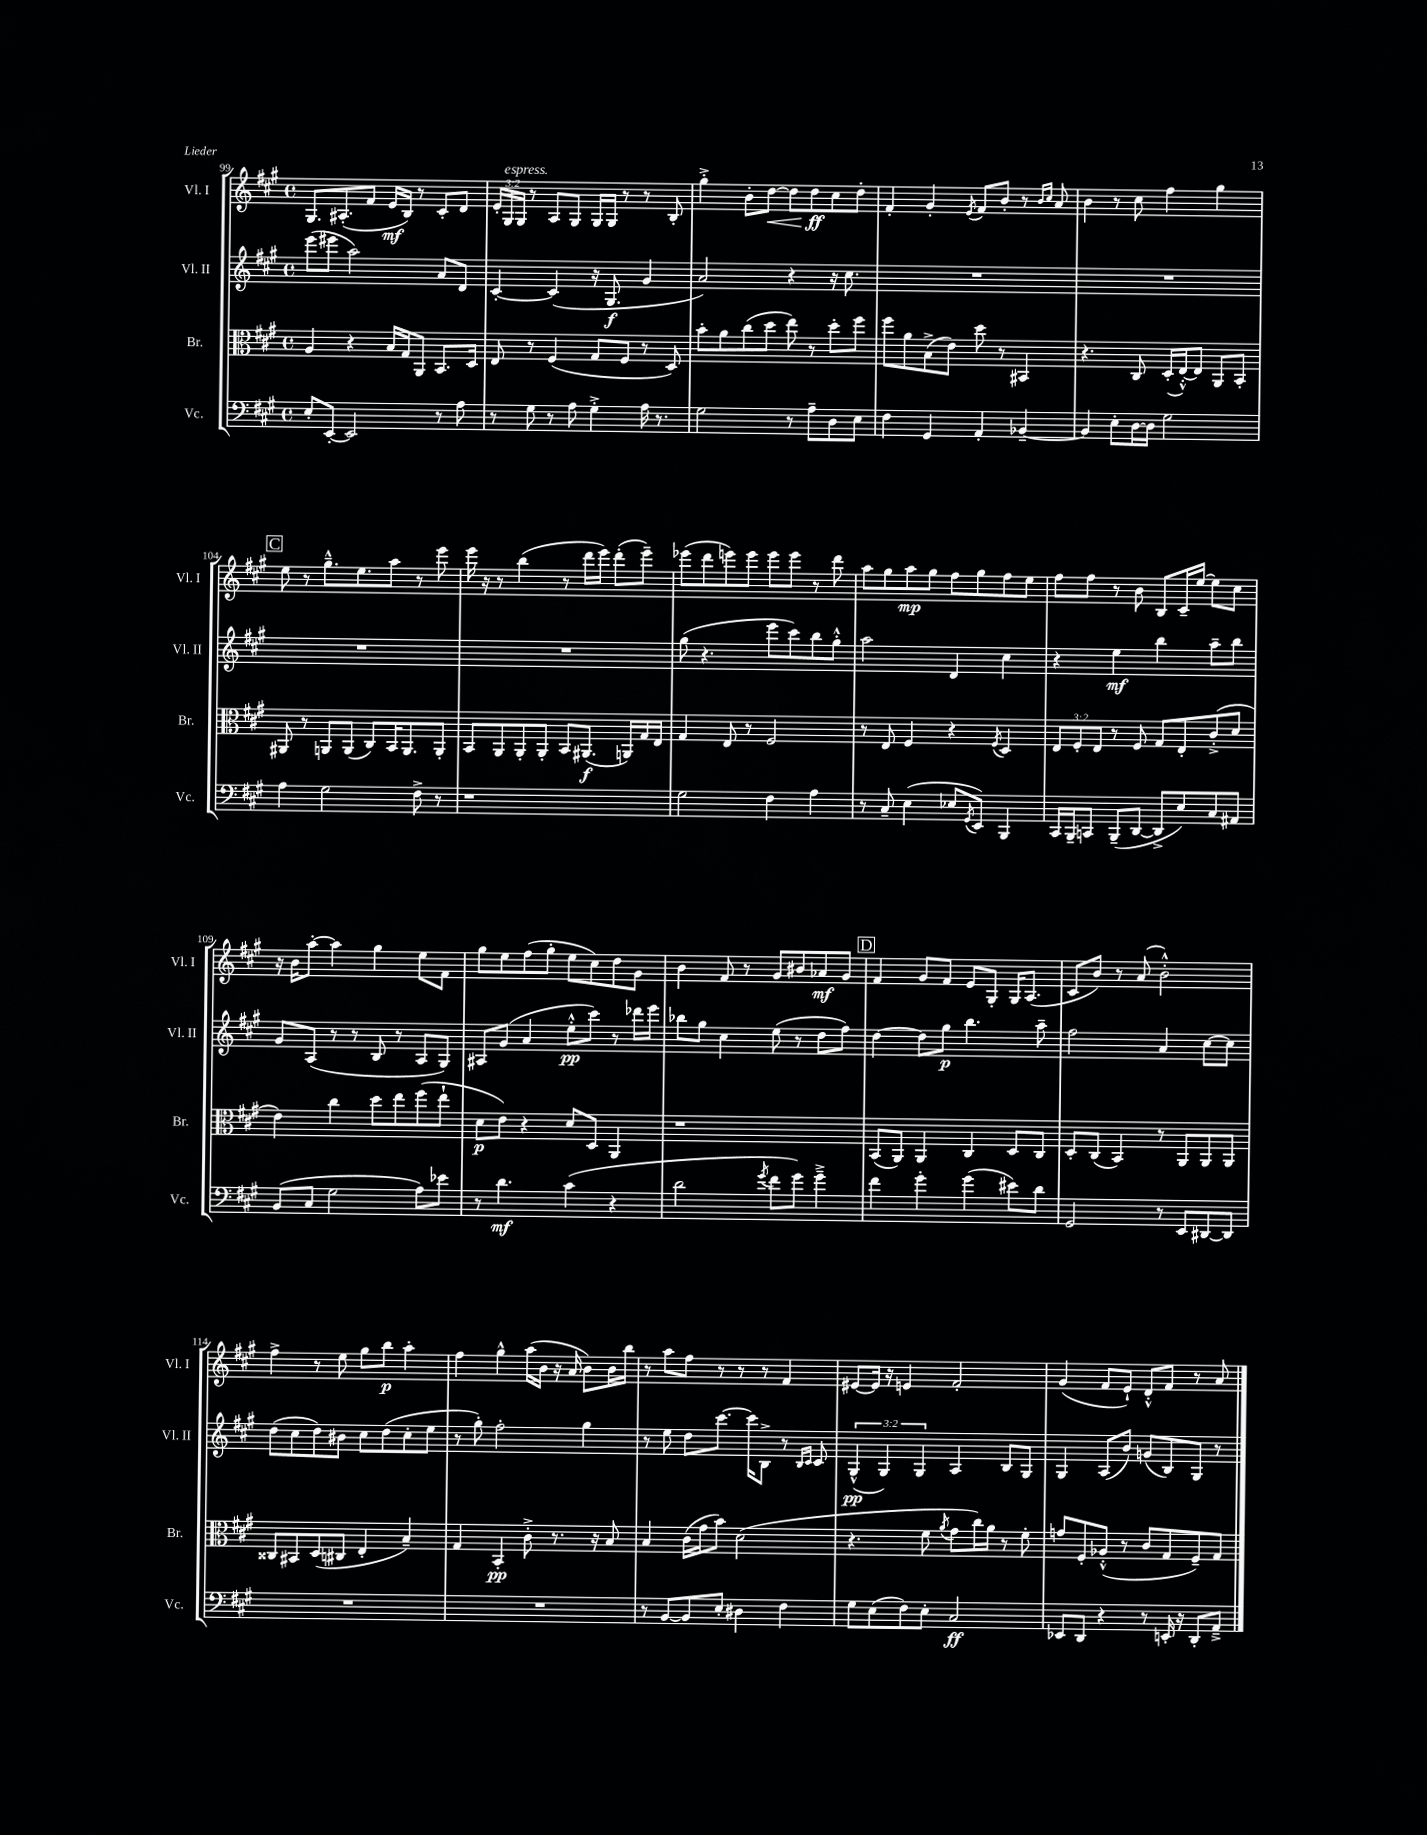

**kern	**dynam	**kern	**dynam	**kern	**dynam	**kern	**dynam
*part4	*part4	*part3	*part3	*part2	*part2	*part1	*part1
*staff4	*staff4	*staff3	*staff3	*staff2	*staff2	*staff1	*staff1
*I"Vc.	*	*I"Br.	*	*I"Vl. II	*	*I"Vl. I	*
*I'Vc.	*	*I'Br.	*	*I'Vl. II	*	*I'Vl. I	*
*clefF4	*	*clefC3	*	*clefG2	*	*clefG2	*
*k[f#c#g#]	*	*k[f#c#g#]	*	*k[f#c#g#]	*	*k[f#c#g#]	*
*M4/4	*	*M4/4	*	*M4/4	*	*M4/4	*
*met(c)	*	*met(c)	*	*met(c)	*	*met(c)	*
=99	=99	=99	=99	=99	=99	=99	=99
8E'/L	.	4A/	.	(8eee\L	.	8.G#/L	.
[8EE'/J	.	.	.	8eee#X\J	.	.	.
.	.	.	.	.	.	(8.A#X'/	.
2EE/]	.	4r	.	2aa\)	.	.	.
.	.	.	.	.	.	8f#/J	.
.	.	16B/LL	.	.	.	16e/LL	mf
.	.	16G#/J	.	.	.	16B/JJ)	.
.	.	8AA/J	.	.	.	8r	.
8r	.	8.BB/L	.	8a/L	.	8c#'/L	.
8A\	.	.	.	8d/J	.	8d/J	.
.	.	16D/Jk	.	.	.	.	.
=100	=100	=100	=100	=100	=100	=100	=100
8r	.	8E/	.	[4c#'/	.	24e'/LL	.
!	!	!	!	!	!	!LO:TX:a:i:t=espress.	!
.	.	.	.	.	.	24G#/	.
.	.	.	.	.	.	24G#/JJ	.
8G#\	.	8r	.	.	.	8r	.
8r	.	(4F#/	.	(4c#/]	.	8A/L	.
8A\	.	.	.	.	.	8G#/J	.
4G#'^\	.	8G#/L	.	16r	.	16G#/LL	.
.	.	.	.	8.G#/	f	16G#/JJ	.
.	.	8F#/J	.	.	.	8r	.
16A\	.	8r	.	4g#/	.	8r	.
8.r	.	.	.	.	.	.	.
.	.	8D/)	.	.	.	8B'/	.
=101	=101	=101	=101	=101	=101	=101	=101
2G#\	.	8b'\L	.	2a/)	.	4gg#'^\	.
.	.	8a\	.	.	.	.	.
.	.	(8cc#\	.	.	.	8b'\L	.
!	!	!	!	!	!	!	!LO:HP:b
.	.	8dd\J	.	.	.	[8dd\J	<
8r	.	8ee\)	.	4r	.	8dd\L]	.
8A~\L	.	8r	.	.	.	8dd\	ff
8D\	.	8dd'\L	.	16r	.	8cc#\	[
.	.	.	.	8.cc#\	.	.	.
8E\J	.	8ff#\J	.	.	.	8dd'\J	.
=102	=102	=102	=102	=102	=102	=102	=102
4F#\	.	8ff#\L	.	1r	.	4f#'/	.
.	.	8a\	.	.	.	.	.
4GG#/	.	(8B^\	.	.	.	4g#'/	.
.	.	8e\J)	.	.	.	.	.
.	.	.	.	.	.	8qe/	.
4AA'/	.	8dd\	.	.	.	8f#/L	.
.	.	8r	.	.	.	8b'/J	.
[4BB-X~/	.	4BB#X/	.	.	.	8r	.
.	.	.	.	.	.	16qqb/LL	.
.	.	.	.	.	.	16qqcc#/JJ	.
.	.	.	.	.	.	8a/	.
=103	=103	=103	=103	=103	=103	=103	=103
4BB-/]	.	4.r	.	1r	.	4b\	.
8E'\L	.	.	.	.	.	8r	.
[16D\L	.	8C#/	.	.	.	8cc#\	.
16D\JJ]	.	.	.	.	.	.	.
2G#\	.	(16D'/LL	.	.	.	4ff#\	.
.	.	[16E'^^/J)	.	.	.	.	.
.	.	8E/J]	.	.	.	.	.
.	.	8AA/L	.	.	.	4gg#\	.
.	.	8BB'/J	.	.	.	.	.
!!LO:LB:g=z
!!LO:REH:place=s1:t=C
=104	=104	=104	=104	=104	=104	=104	=104
4A\	.	8AA#X/	.	1r	.	8ee\	.
.	.	8r	.	.	.	8r	.
2G#\	.	8AAn/L	.	.	.	8.gg#~^^\L	.
.	.	(8AA/J	.	.	.	.	.
.	.	.	.	.	.	8.ee\	.
.	.	8C#/L)	.	.	.	.	.
.	.	16BB/K	.	.	.	8aa\J	.
.	.	8.AA/	.	.	.	.	.
8F#^\	.	.	.	.	.	8r	.
8r	.	8AA'/J	.	.	.	8eee\	.
=105	=105	=105	=105	=105	=105	=105	=105
1r	.	8BB/L	.	1r	.	16eee\	.
.	.	.	.	.	.	16r	.
.	.	8AA/	.	.	.	8r	.
.	.	8AA'/	.	.	.	(4bb\	.
.	.	8AA'/J	.	.	.	.	.
.	.	8BB/L	.	.	.	8r	.
.	.	(8.AA#X/J	f	.	.	16ddd\LL	.
.	.	.	.	.	.	16eee\JJ)	.
.	.	.	.	.	.	(8ddd'\L	.
.	.	16AAn/LL)	.	.	.	.	.
.	.	16G#/	.	.	.	8eee~\J)	.
.	.	16E/JJ	.	.	.	.	.
=106	=106	=106	=106	=106	=106	=106	=106
2G#\	.	4G#/	.	(8gg#\	.	(8eee-X\L	.
.	.	.	.	4.r	.	8ddd\	.
.	.	8E/	.	.	.	8eeen\)	.
.	.	8r	.	.	.	8eee\J	.
4F#\	.	2F#/	.	8eee\L	.	8eee\L	.
.	.	.	.	8ccc#\)	.	8eee\J	.
4A\	.	.	.	8bb\	.	8r	.
.	.	.	.	8gg#'^^\J	.	8ddd\	.
=107	=107	=107	=107	=107	=107	=107	=107
8r	.	8r	.	2aa\	.	8aa\L	.
8C#~/	.	8E/	.	.	.	8gg#\	.
(4E\	.	4F#/	.	.	.	8aa\	mp
.	.	.	.	.	.	8gg#\J	.
8E-X/L	.	4r	.	4d/	.	8ff#\L	.
8qGG#/	.	.	.	.	.	.	.
8EE/J)	.	.	.	.	.	8gg#\	.
.	.	8qF#/	.	.	.	.	.
4BBB/	.	4D/	.	4cc#\	.	8ff#\	.
.	.	.	.	.	.	8ee\J	.
=108	=108	=108	=108	=108	=108	=108	=108
16CC#/LL	.	12E/L	.	4r	.	8ff#\L	.
16BBB~/J	.	.	.	.	.	.	.
.	.	12F#'/	.	.	.	.	.
8CCn/J	.	.	.	.	.	8ff#\J	.
.	.	12E/J	.	.	.	.	.
(8BBB~/L	.	8r	.	4ee\	mf	8r	.
[8DD/J	.	8F#/	.	.	.	8b\	.
8DD^/L]	.	8G#/L	.	4bb\	.	8B/L	.
8E/)	.	8E'/	.	.	.	16c#~/L	.
.	.	.	.	.	.	[16ee/JJ	.
8C#/	.	(8c#'^/	.	8aa~\L	.	8ee\L]	.
8AA#X/J	.	8d/J	.	8bb\J	.	8cc#\J	.
!!LO:LB:g=z
=109	=109	=109	=109	=109	=109	=109	=109
(8BB/L	.	4e\)	.	8g#/L	.	16r	.
.	.	.	.	.	.	16b\KL	.
8C#/J	.	.	.	(8A/J	.	[8aa'\J	.
2G#\	.	4cc#\	.	8r	.	4aa\]	.
.	.	.	.	8r	.	.	.
.	.	8dd\L	.	8B/	.	4gg#\	.
.	.	8ee\	.	8r	.	.	.
8A\L)	.	(8ff#\	.	8A/L	.	8ee\L	.
8e-X\J	.	8ee`\J	.	8G#/J)	.	8f#\J	.
=110	=110	=110	=110	=110	=110	=110	=110
8r	.	8d\L	p	8A#X/L	.	8gg#\L	.
4.d\	mf	8e\J)	.	(8g#/J	.	8ee\	.
.	.	4r	.	4a/	.	(8ff#\	.
.	.	.	.	.	.	8gg#'\J	.
(4c#\	.	8d/L	.	8ee'^^\L	pp	8ee\L	.
.	.	8D/J	.	8ccc#\J)	.	8cc#\)	.
4r	.	4AA/	.	8r	.	8dd\	.
.	.	.	.	16ddd-X\LL	.	8g#\J	.
.	.	.	.	16eee\JJ	.	.	.
=111	=111	=111	=111	=111	=111	=111	=111
2d\	.	1r	.	8bb-X\L	.	4b\	.
.	.	.	.	8gg#\J	.	.	.
.	.	.	.	4cc#\	.	8f#/	.
.	.	.	.	.	.	8r	.
8qg#/	.	.	.	.	.	.	.
8f#\L	.	.	.	(8ee\	.	8g#/L	.
8g#\J)	.	.	.	8r	.	8b#X/	.
4g#~^\	.	.	.	8dd\L	.	8a-X/	mf
.	.	.	.	8ff#\J)	.	8g#/J	.
!!LO:REH:place=s1:t=D
=112	=112	=112	=112	=112	=112	=112	=112
4f#\	.	(8BB/L	.	[4dd\	.	4f#/	.
.	.	8AA/J)	.	.	.	.	.
4g#'\	.	4AA/	.	8dd\L]	.	8g#/L	.
.	.	.	.	8gg#\J	p	8f#/J	.
(4g#\	.	4C#/	.	4.bb\	.	8e/L	.
.	.	.	.	.	.	8G#'/J	.
8e#X\L)	.	8D/L	.	.	.	16G#/KL	.
.	.	.	.	.	.	(8.A/J	.
8d\J	.	8C#/J	.	8aa~\	.	.	.
=113	=113	=113	=113	=113	=113	=113	=113
2GG#/	.	8D'/L	.	2ff#\	.	8c#/L	.
.	.	(8C#/J	.	.	.	8b/J)	.
.	.	4BB/)	.	.	.	8r	.
.	.	.	.	.	.	(8a/	.
8r	.	8r	.	4a/	.	2b'^^\)	.
8EE/L	.	8AA/L	.	.	.	.	.
[8DD#X/	.	8AA/	.	[8cc#\L	.	.	.
8DD#/J]	.	8AA/J	.	8cc#\J]	.	.	.
!!LO:LB:g=z
=114	=114	=114	=114	=114	=114	=114	=114
1r	.	8C##X/L	.	(8dd\L	.	4ff#^\	.
.	.	8BB#X/	.	8cc#\	.	.	.
.	.	(8D/	.	8dd\)	.	8r	.
.	.	8C#X/J	.	8b#X\J	.	8ee\	.
.	.	4E'/	.	8cc#\L	.	8gg#\L	.
.	.	.	.	(8dd\	.	8bb\J	p
.	.	4B~/)	.	8cc#'\	.	4aa'\	.
.	.	.	.	8ee\J	.	.	.
=115	=115	=115	=115	=115	=115	=115	=115
1r	.	4G#/	.	8r	.	4ff#\	.
.	.	.	.	8gg#'\)	.	.	.
.	.	4BB'/	pp	2ff#'\	.	4gg#^^\	.
.	.	8c#'^\	.	.	.	(16aa\LL	.
.	.	.	.	.	.	16b\JJ	.
.	.	8.r	.	.	.	16r	.
.	.	.	.	.	.	16a/	.
.	.	.	.	4gg#\	.	8b\L)	.
.	.	16r	.	.	.	.	.
.	.	8B/	.	.	.	16b\L	.
.	.	.	.	.	.	16bb\JJ	.
=116	=116	=116	=116	=116	=116	=116	=116
8r	.	4B/	.	8r	.	8r	.
[8BB/L	.	.	.	8ee\	.	8aa\L	.
8BB/]	.	(16c#\LL	.	8dd\L	.	8ff#\J	.
.	.	16g#\J	.	.	.	.	.
8E'/J	.	8b\J)	.	[8.ccc#\J	.	8r	.
4D#X\	.	(2d\	.	.	.	8r	.
.	.	.	.	16ccc#\KL]	.	.	.
.	.	.	.	8B^\J	.	8r	.
4F#\	.	.	.	8r	.	4f#/	.
.	.	.	.	16qqB/LL	.	.	.
.	.	.	.	16qqc#/JJ	.	.	.
.	.	.	.	8c#/	.	.	.
=117	=117	=117	=117	=117	=117	=117	=117
8G#\L	.	4.r	.	(6G#^^/	pp	[8e#X/L	.
(8E\	.	.	.	.	.	16e#/Jk]	.
.	.	.	.	6G#/)	.	.	.
.	.	.	.	.	.	16r	.
8F#\)	.	.	.	.	.	4en/	.
.	.	.	.	6G#/	.	.	.
8E'\J	.	8f#\	.	.	.	.	.
.	.	8qa/	.	.	.	.	.
2C#/	ff	8g#\L	.	4A/	.	2f#'/	.
.	.	16cc#\L)	.	.	.	.	.
.	.	16a\JJ	.	.	.	.	.
.	.	8r	.	8B/L	.	.	.
.	.	8f#'\	.	8G#/J	.	.	.
=118	=118	=118	=118	=118	=118	=118	=118
8EE-X/L	.	8gn/L	.	4G#/	.	(4g#/	.
8DD/J	.	8F#'/	.	.	.	.	.
4r	.	(8A-X'^^/J	.	(8A/L	.	8f#/L	.
.	.	8r	.	8b/J)	.	8e`/J)	.
8r	.	8c#/L	.	(8gn/L	.	8d'^^/L	.
16EEn'/	.	8G#/	.	8B/)	.	8f#/J	.
16r	.	.	.	.	.	.	.
8DD'/L	.	8F#~/)	.	8G#/J	.	8r	.
8AA~^/J	.	8G#/J	.	8r	.	8a/	.
==	==	==	==	==	==	==	==
*-	*-	*-	*-	*-	*-	*-	*-
